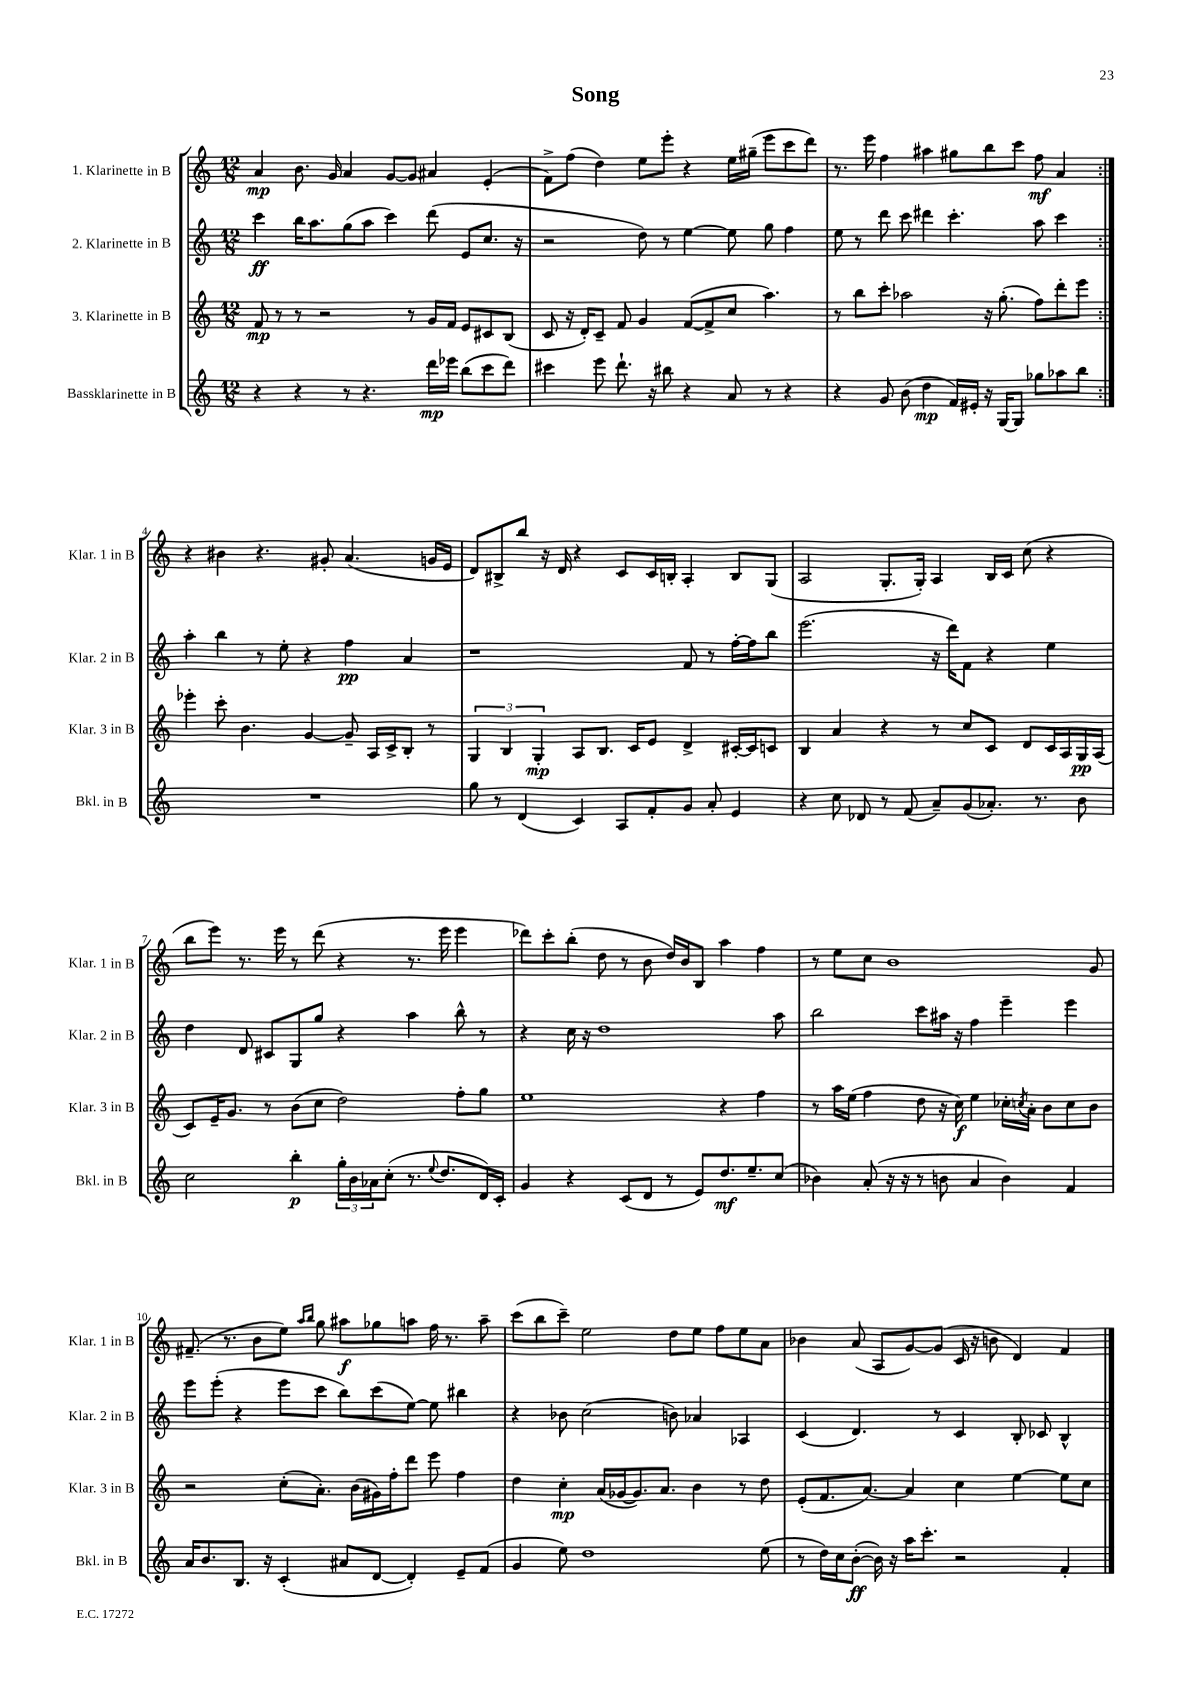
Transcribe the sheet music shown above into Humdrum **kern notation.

**kern	**kern	**kern	**kern
*staff4	*staff3	*staff2	*staff1
*clefG2	*clefG2	*clefG2	*clefG2
*k[]	*k[]	*k[]	*k[]
*M12/8	*M12/8	*M12/8	*M12/8
4r	8f	4ccc	4a
.	8r	.	.
4r	8r	16bb	8.b
.	.	8.aa	.
.	2r	.	.
.	.	.	16g
8r	.	(8gg	4a
4.r	.	8aa	.
.	.	4ccc)	[8g
.	8r	.	8g]
16ddd	16g	(8ddd	4a#
16eee-	16f	.	.
(8bb	8e	8e	.
8ccc	8c#	8.cc	(4e'
8ddd)	(8B	.	.
.	.	16r	.
=	=	=	=
4ccc#	8c	2r	8f^)
.	16r	.	(8ff
.	16d')	.	.
8eee	8c~	.	4dd)
8.ddd`	8f	.	.
.	4g	8dd)	8ee
16r	.	.	.
8bb#	.	8r	8eee'
4r	([8f	[4ee	4r
.	8f^]	.	.
8a	8cc	8ee]	16ee
.	.	.	(16gg#~
8r	4.aa)	8gg	8eee
4r	.	4ff	8ccc
.	.	.	8ddd)
=	=	=	=
4r	8r	8ee	8.r
.	8bb	8r	.
.	.	.	16eee
8g	8ccc'	8ddd	4ff
(8b	2aa-	8ccc	.
4dd	.	4ddd#	4aa#
16f)	.	4.ccc'	8gg#
16e#'	.	.	.
16r	16r	.	8bb
[16G	(8.gg'	.	.
8G]	.	.	8ccc
8gg-	8ff)	8aa	8ff
8aa-	8ddd'	4ccc	4a
8bb	8eee	.	.
=:|!	=:|!	=:|!	=:|!
1.r	4eee-'	4aa'	4r
.	8ccc'	4bb	4b#
.	4.b	.	.
.	.	8r	4.r
.	.	8ee'	.
.	[4g	4r	.
.	.	.	8g#'
.	8g~]	4ff	(4.a
.	16A	.	.
.	16c^	.	.
.	8B'	4a	.
.	8r	.	16g
.	.	.	16e
=	=	=	=
8gg	6G	1r	8d)
8r	.	.	8B#^
.	6B	.	.
(4d	.	.	8bb
.	6G'	.	.
.	.	.	16r
.	.	.	16d
4c)	8A	.	4r
.	8.B	.	.
8A	.	.	8c
.	16c	.	.
8f'	8e	.	16c
.	.	.	16B'
8g	4d^	8f	4A'
8a'	.	8r	.
4e	[16c#'	[16ff'	8B
.	16c#]	16ff]	.
.	8c	8bb	(8G
=	=	=	=
4r	4B	(2.eee	2A
8cc	4a	.	.
8d-	.	.	.
8r	4r	.	8.G'
(8f	.	.	.
.	.	.	16G')
8a~)	8r	16r	4A
.	.	16ddd)	.
(8g	8cc	8f	.
8.a-')	8c	4r	16B
.	.	.	16c
.	8d	.	(8cc
8.r	.	.	.
.	16c	4ee	4r
.	16A	.	.
8b	16G	.	.
.	(16A	.	.
=	=	=	=
2cc	8c)	4dd	8bb
.	16e~	.	8eee)
.	8.g	.	.
.	.	8d	8.r
.	8r	8c#	.
.	.	.	16eee
4bb'	(8b	8G	8r
.	8cc	8gg	(8ddd
24gg'	2dd)	4r	4r
24b	.	.	.
24a-	.	.	.
(8cc'	.	.	.
8.r	.	4aa	8.r
8qqee	.	.	.
8.dd	.	.	16eee
.	8ff'	8bb^^	4eee
16d)	8gg	8r	.
16c'	.	.	.
=	=	=	=
4g	1ee	4r	8ddd-)
.	.	.	8ccc'
4r	.	16cc	(8bb'
.	.	16r	.
.	.	1dd	8dd
(8c	.	.	8r
8d	.	.	8b
8r	.	.	16dd)
.	.	.	16b
8e)	.	.	8B
8.dd	4r	.	4aa
8.ee~	.	.	.
.	4ff	.	4ff
(8cc	.	8aa	.
=	=	=	=
4b-)	8r	2bb	8r
.	16aa	.	8ee
.	(16ee	.	.
(8a'	4ff	.	8cc
16r	.	.	1b
16r	.	.	.
8r	8dd	8ccc	.
8b	16r	16aa#	.
.	16cc)	16r	.
4a	4ee	4ff	.
4b)	16cc-'	4eee~	.
.	8qcc	.	.
.	16a'	.	.
.	8b	.	.
4f	8cc	4eee	.
.	8b	.	8g
=	=	=	=
16a	2r	8eee	(8.f#~
8.b	.	.	.
.	.	(8eee'	.
.	.	.	8.r
8.B	.	4r	.
.	.	.	8b
16r	.	.	.
(4c'	(8cc'	8eee	8ee)
.	.	.	16qqaa
.	.	.	16qqbb
.	8.a')	8ccc	8gg
8a#	.	8bb)	8aa#
.	(16b	.	.
[8d	16g#)	(8ccc	8gg-
.	16ff'	.	.
4d'])	8ddd	[8ee)	8aa
.	8eee	8ee]	16ff
.	.	.	8.r
8e~	4ff	4bb#	.
(8f	.	.	8aa~
=	=	=	=
4g	4dd	4r	(8ccc
.	.	.	8bb
8ee)	4cc'	8b-	8ccc~)
1dd	.	(2cc	2ee
.	(16a	.	.
.	[16g-	.	.
.	8.g-])	.	.
.	8.a	.	.
.	.	8b)	8dd
.	4b	4a-	8ee
.	.	.	8ff
.	8r	4A-	8ee
(8ee	8dd	.	8a
=	=	=	=
8r	(8e'	(4c	4b-
16dd)	8.f	.	.
16cc	.	.	.
([8b'	.	4.d)	(8a
.	[8.a)	.	.
16b])	.	.	8A
16r	.	.	.
16aa	4a]	.	[8g)
8.ccc'	.	.	.
.	.	8r	(8g]
2r	4cc	4c	16c
.	.	.	16r
.	.	.	8b
.	[4ee	8B'	4d)
.	.	8c-	.
4f'	8ee]	4B^^	4f
.	8cc	.	.
==	==	==	==
*-	*-	*-	*-
